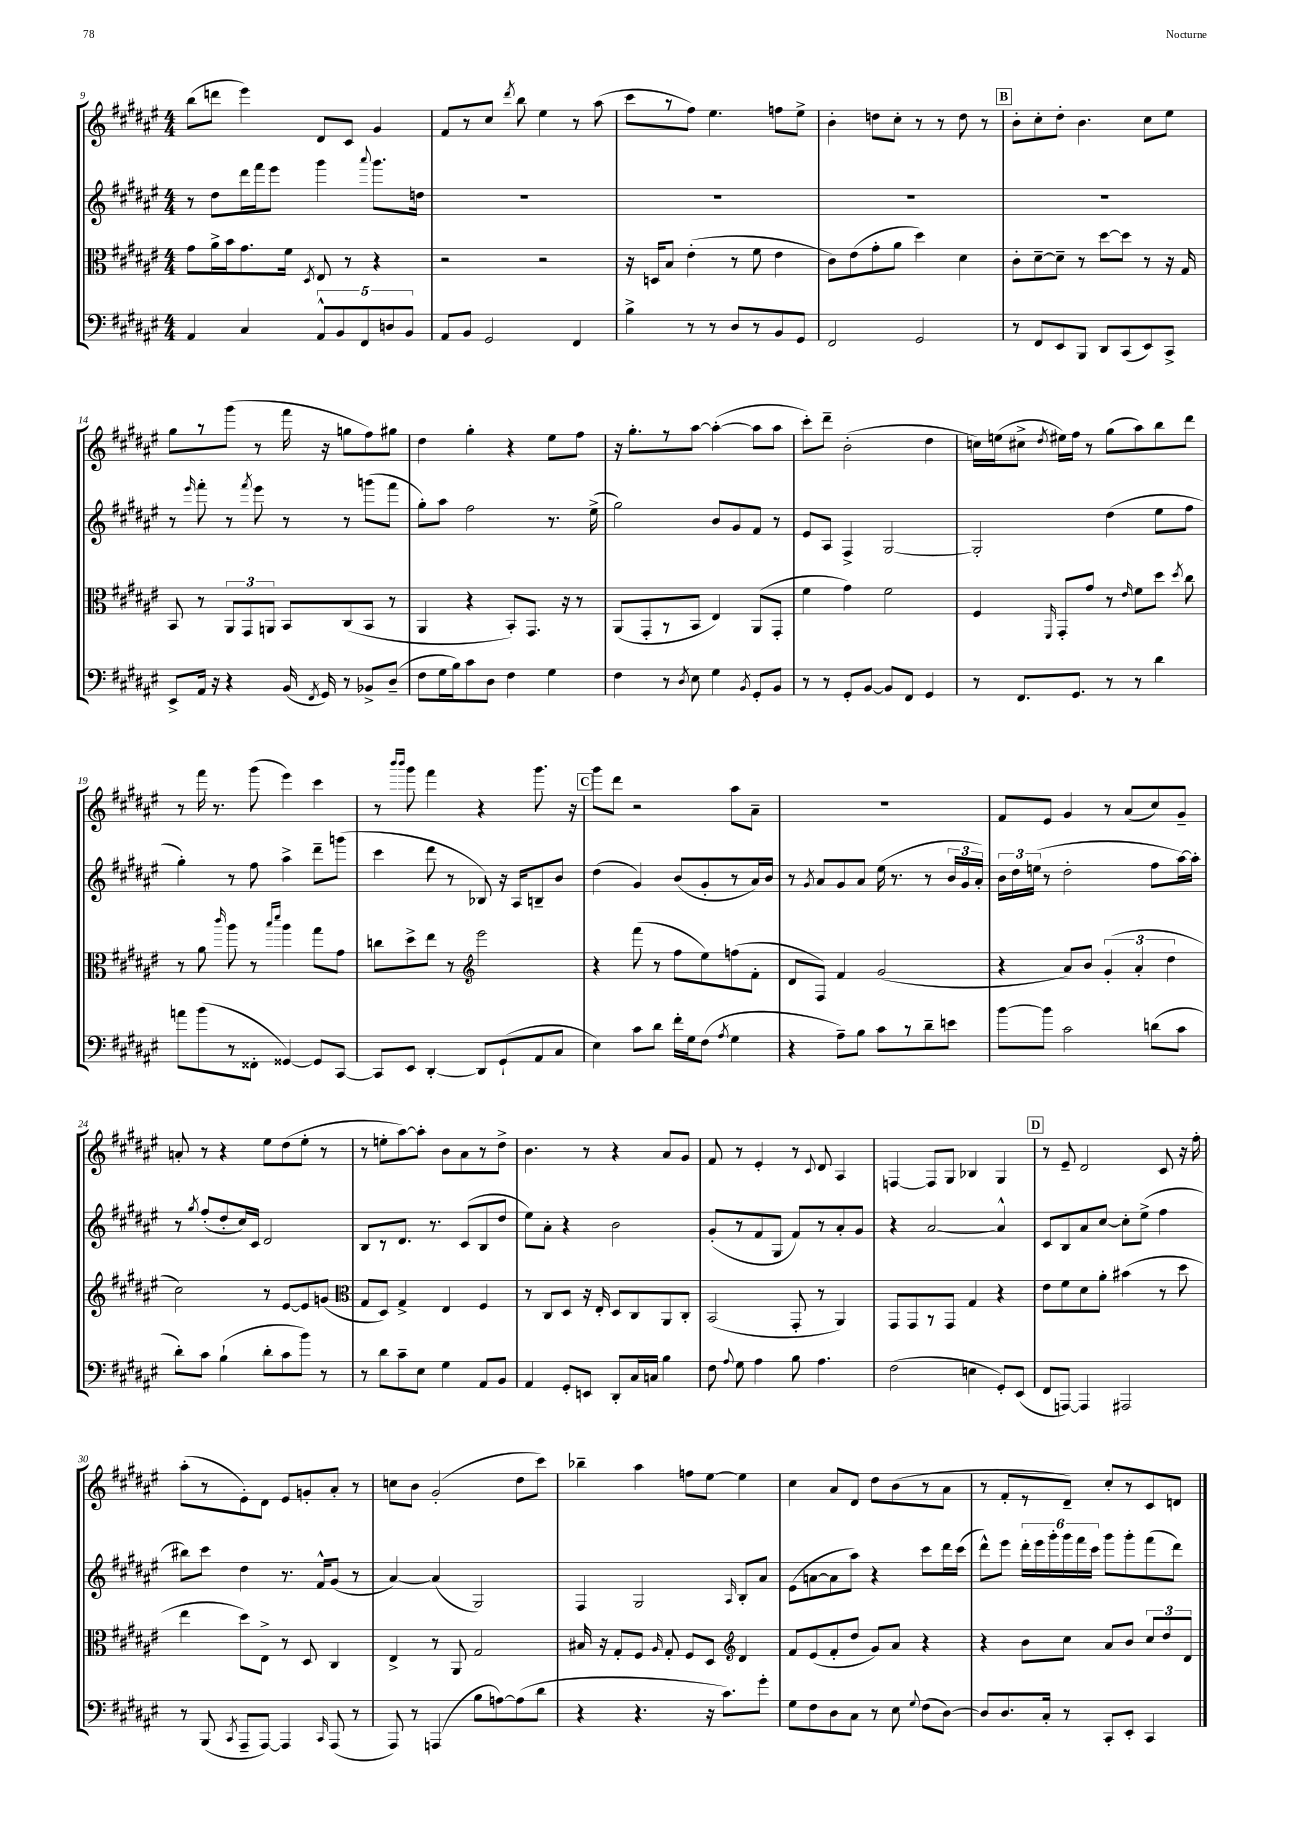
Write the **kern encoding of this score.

**kern	**kern	**kern	**kern
*staff4	*staff3	*staff2	*staff1
*clefF4	*clefC3	*clefG2	*clefG2
*k[f#c#g#d#a#e#]	*k[f#c#g#d#a#e#]	*k[f#c#g#d#a#e#]	*k[f#c#g#d#a#e#]
*M4/4	*M4/4	*M4/4	*M4/4
4AA#	8g#	8r	(8bb
.	16a#^	8dd#	8ddd
.	16b	.	.
4C#	8.g#	16ddd#	4eee#)
.	.	16fff#	.
.	.	8eee#	.
.	16f#	.	.
.	8qD#	.	.
10AA#^^	8E#	4ggg#	8d#
10BB	.	.	.
.	8r	.	8c#
10FF#	.	.	.
.	.	8qqaaa#	.
.	4r	8.ggg#	4g#
10D	.	.	.
10BB	.	.	.
.	.	16dd	.
=	=	=	=
8AA#	2r	1r	8f#
8BB	.	.	8r
2GG#	.	.	8cc#
.	.	.	8qddd#
.	.	.	8bb
.	2r	.	4ee#
4FF#	.	.	8r
.	.	.	(8aa#
=	=	=	=
4B^	16r	1r	8ccc#
.	16D	.	.
.	8B	.	8r
8r	(4e#'	.	8ff#)
8r	.	.	4.ee#
8D#	8r	.	.
8r	8f#	.	.
8BB	4e#	.	8ff
8GG#	.	.	8ee#^
=	=	=	=
2FF#	8c#)	1r	4b'
.	(8e#	.	.
.	8g#'	.	8dd
.	8a#	.	8cc#'
2GG#	4dd#)	.	8r
.	.	.	8r
.	4d#	.	8dd
.	.	.	8r
=	=	=	=
8r	8c#'	1r	8b'
8FF#	[8d#~	.	8cc#'
8EE#	8d#~]	.	8dd#'
8BBB	8r	.	4.b
8DD#	[8dd#	.	.
(8CC#	8dd#]	.	.
8EE#)	8r	.	8cc#
8CC#^	16r	.	8ee#
.	16G#	.	.
=	=	=	=
8EE#^	8BB	8r	8gg#
.	.	16qqeee#	.
16AA#	8r	8fff#'	8r
16r	.	.	.
4r	12AA#	8r	(8ggg#
.	12GG#	.	.
.	.	8qfff#	.
.	.	8eee#	8r
.	12AA	.	.
(16BB	8BB	8r	16fff#
8qFF#	.	.	.
16GG#)	.	.	16r
8r	(8C#	8r	8gg
8BB-^	8BB	(8ggg	8ff#)
(8D#~	8r	8fff#	8gg#
=	=	=	=
8F#	4AA#	8gg#')	4dd#
16G#	.	8aa#	.
16B)	.	.	.
8c#	4r	2ff#	4gg#'
8D#	.	.	.
4F#	8BB')	.	4r
.	8.GG#	.	.
4G#	.	8.r	8ee#
.	16r	.	.
.	8r	.	8ff#
.	.	(16ee#^	.
=	=	=	=
4F#	(8AA#	2gg#)	16r
.	.	.	8.gg#'
.	8GG#'	.	.
8r	8r	.	8r
8qD#	.	.	.
8E#	8BB	.	[8aa#
4G#	4E#)	8b	(4aa#'_
.	.	8g#	.
8qBB	.	.	.
8GG#'	(8AA#	8f#	8aa#]
8BB	8GG#'	8r	8aa#
=	=	=	=
8r	4f#	8e#	8ccc#')
8r	.	8A#	8ddd#~
8GG#'	4g#)	4F#^	(2b'
[8BB	.	.	.
8BB]	2f#	[2G#	.
8FF#	.	.	.
4GG#	.	.	4dd#
=	=	=	=
8r	4F#	2G#']	16cc)
.	.	.	(16ee
8.FF#	.	.	8cc#^
.	16qqFF#	.	8qdd#
.	8GG#'	.	16ee#)
8.GG#	.	.	16ff#
.	8g#	.	8r
8r	8r	(4dd#	(8gg#
.	16qqe#	.	.
8r	8f#	.	8aa#)
4d#	8dd#	8ee#	8bb
.	8qdd#	.	.
.	8cc#	8ff#	8ddd#
=	=	=	=
8a	8r	4gg#')	8r
(8b	8a#	.	16fff#
.	.	.	8.r
.	16qqccc#	.	.
8r	8aa#	8r	.
8FF##'	8r	8ff#	(8ggg#
.	16qqbb	.	.
.	16qqddd#	.	.
[4GG##)	4aa#	4aa#^	4eee#)
8GG##]	8gg#	8ddd#~	4ccc#
[8CC#	8g#	(8ggg	.
=	=	=	=
8CC#]	8cc	4ccc#	8r
.	.	.	16qqbbb
.	.	.	16qqbbb
8EE#	8dd#^	.	8ggg#
[4DD#'	8ee#	8ddd#	4fff#
.	8r	8r	.
*	*clefG2	*	*
8DD#]	2eee#	8B-)	4r
(8GG#`	.	16r	.
.	.	16A#	.
8AA#	.	8B~	8.ggg#
8C#	.	8b	.
.	.	.	16r
=	=	=	=
4E#)	4r	(4dd#	8ggg#
.	.	.	8ddd#
8c#	(8fff#	4g#)	2r
8d#	8r	.	.
16f#'	8ff#	(8b	.
16G#	.	.	.
(8F#	8ee#)	8g#'	.
8qA#	.	.	.
4G#	(8ff	8r	8aa#
.	8f#'	16a#)	8a#~
.	.	16b	.
=	=	=	=
4r	8d#	8r	1r
.	.	8qg#	.
.	8F#)	8a#	.
8A#~)	4f#	8g#	.
8B	.	8a#	.
8c#	(2g#	(16ee#	.
.	.	8.r	.
8r	.	.	.
8d#~	.	8r	.
8e	.	24b	.
.	.	24g#	.
.	.	24a#')	.
=	=	=	=
[8b	4r	24b	8f#
.	.	24dd#	.
.	.	(24ee	.
8b]	.	8r	8e#
2c#	8a#)	2dd#'	4g#
.	8b	.	.
.	(6g#'	.	8r
.	.	.	(8a#
.	6a#'	.	.
(8d	.	8ff#	8cc#)
.	6dd#	.	.
8c#	.	[16aa#)	8g#~
.	.	16aa#']	.
=	=	=	=
8d#')	2cc#)	8r	8a'
.	.	8qgg#	.
8c#	.	(8ff#'	8r
(4B`	.	8dd#'	4r
.	.	16cc#)	.
.	.	16c#	.
8d#'	8r	2d#	8ee#
8c#	[8e#	.	(8dd#
8b)	8e#]	.	8ee#'
8r	(8g	.	8r
=	=	=	=
*	*clefC3	*	*
8r	8G#	8B	8r
8d#	8D#)	8r	8ee'
8c#~	4G#^	8.d#	[8aa#)
8E#	.	.	8aa#']
.	.	8.r	.
4G#	4E#	.	8b
.	.	(8c#	8a#
8AA#	4F#	8B	8r
8BB	.	8dd#	8dd#^
=	=	=	=
4AA#	8r	8ee#)	4.b
.	8C#	8a#'	.
8GG#'	8D#	4r	.
8EE	16r	.	8r
.	16E#'	.	.
8DD#'	8D#	2b	4r
16C#	8C#	.	.
16C	.	.	.
4B	8AA#	.	8a#
.	8C#'	.	8g#
=	=	=	=
8F#	(2BB	(8g#'	8f#
8qqA#	.	.	.
8G#	.	8r	8r
4A#	.	8f#	4e#'
.	.	8G#	.
8B	8GG#'	8f#)	8r
.	.	.	8qqc#
4.A#	8r	8r	8d#
.	4AA#)	8a#'	4A#
.	.	8g#	.
=	=	=	=
(2F#	8GG#	4r	[4F
.	8GG#	.	.
.	8r	[2a#	8F]
.	8GG#	.	8G#
4E	4G#	.	4B-
8GG#')	4r	4a#^^]	4G#
(8EE#	.	.	.
=	=	=	=
8FF#	8e#	8c#	8r
[8AAA)	8f#	8B	8e#~
4AAA]	8d#	8a#	2d#
.	8a#'	[8cc#	.
2AAA#	(4b#	8cc#']	.
.	.	(8ee#^	.
.	8r	4ff#	8c#
.	8dd#	.	16r
.	.	.	16ff#'
=	=	=	=
8r	4ee#	8bb#)	(8aa#'
(8BBB	.	8ccc#	8r
8qCC#	.	.	.
8AAA#~	8dd#)	4dd#	8e#')
[8AAA#)	8E#^	.	8d#
4AAA#]	8r	8.r	8e#
.	8D#	.	8g'
.	.	16f#^^	.
16qqCC#	.	.	.
(8AAA#	4C#	(8g#	8a#'
8r	.	8r	8r
=	=	=	=
8AAA#)	4E#^	[4a#)	8cc
8r	.	.	8b
(4AAA	8r	(4a#]	(2g#'
.	8AA#	.	.
8B	2G#	2G#)	.
[8A)	.	.	.
(8A]	.	.	8dd#
8d#	.	.	8ccc#)
=	=	=	=
4r	16B#	4F#	4bb-~
.	16r	.	.
.	8G#'	.	.
4.r	8F#	2G#	4aa#
.	16qqA#	.	.
.	8G#'	.	.
.	8F#	.	8ff
16r	8D#	.	[8ee#
8.c#)	.	.	.
*	*clefG2	*	*
.	.	16qqA#	.
.	4d#	8B'	4ee#]
8g#'	.	8a#	.
=	=	=	=
8G#	8f#	(8e#	4cc#
8F#	(8e#	[8a	.
8D#	8f#'	8a]	8a#
8C#	8dd#	8aa#)	8d#
8r	8g#)	4r	8dd#
8E#	8a#	.	(8b
8qqG#	.	.	.
(8F#	4r	8ccc#	8r
[8D#)	.	16ddd#	8a#
.	.	(16ccc#	.
=	=	=	=
8D#]	4r	8ddd#^^)	8r
8.D#	.	8eee#	8f#'
.	8b	24ddd#'	8r
.	.	24eee#	.
16C#'	.	.	.
.	.	24ggg#'	.
8r	8cc#	24ggg#	8d#~)
.	.	24fff#	.
.	.	24ccc#	.
8CC#'	8a#	8ggg#	8cc#'
8EE#'	8b	8ggg#'	8r
4CC#	12cc#	(8fff#	8c#
.	12dd#	.	.
.	.	8ddd#)	8d
.	12d#	.	.
==	==	==	==
*-	*-	*-	*-
